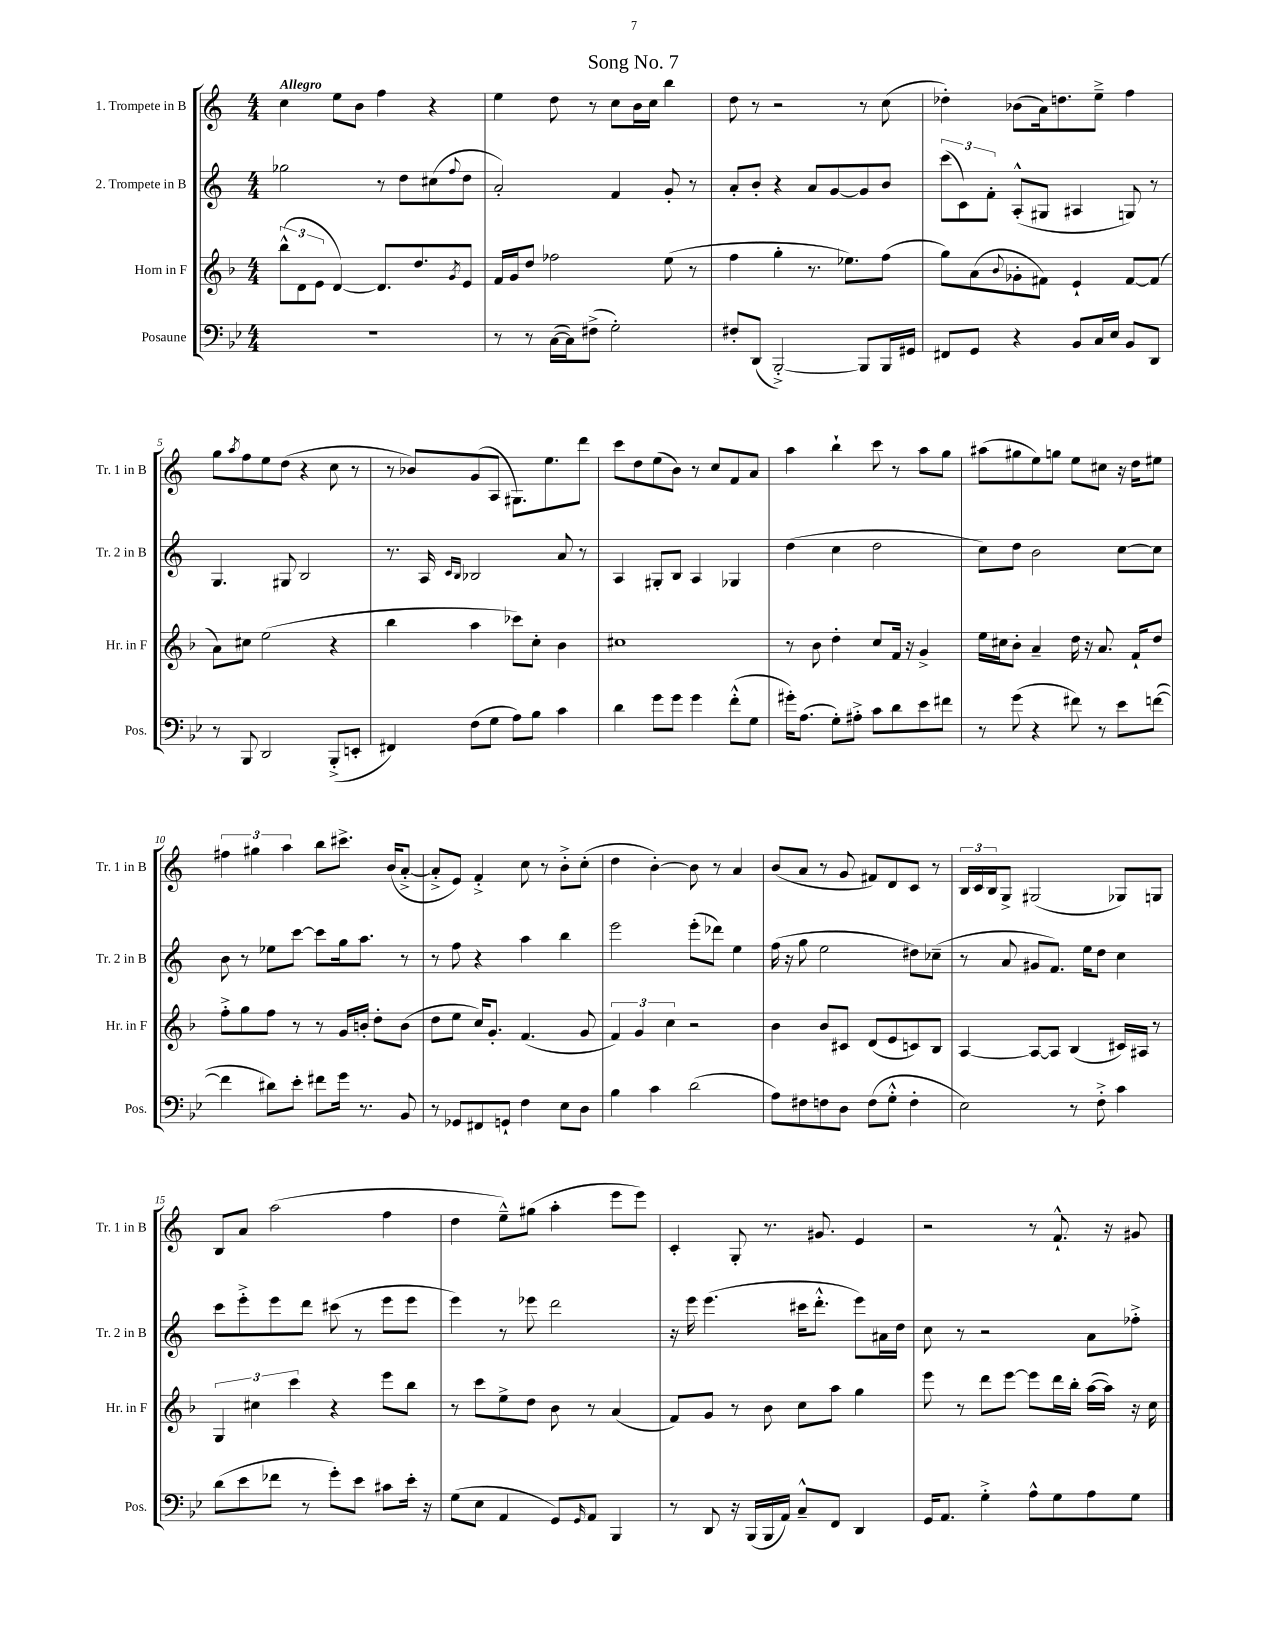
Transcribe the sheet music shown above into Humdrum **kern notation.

**kern	**kern	**kern	**kern
*staff4	*staff3	*staff2	*staff1
*clefF4	*clefG2	*clefG2	*clefG2
*k[b-e-]	*k[b-]	*k[]	*k[]
*M4/4	*M4/4	*M4/4	*M4/4
1r	(12bb-^^	2gg-	4cc
.	12d	.	.
.	12e	.	.
.	[4d)	.	8ee
.	.	.	8b
.	8.d]	8r	4ff
.	.	8dd	.
.	8.dd	.	.
.	.	(8cc#	4r
.	8qg	8qqff	.
.	8e	8dd	.
=	=	=	=
8r	16f	2a')	4ee
.	16g	.	.
8r	8dd	.	.
([16C	2ff-	.	8dd
16C])	.	.	.
(8F#^	.	.	8r
2G')	.	4f	8cc
.	.	.	16b
.	.	.	16cc
.	(8ee	8g'	4bb
.	8r	8r	.
=	=	=	=
8F#'	4ff	8a'	8dd
(8DD	.	8b'	8r
[2BBB-'^)	4gg'	4r	2r
.	8.r	8a	.
.	.	[8g	.
.	8.ee-)	.	.
8BBB-]	.	8g]	8r
16BBB-	(8ff	8b	(8cc
16GG#	.	.	.
=	=	=	=
8FF#	8gg)	(12ccc	4dd-')
.	.	12c)	.
8GG	(8a	.	.
.	.	12f'	.
.	8qqb-	.	.
4r	8g-'	(8A'^^	(8b-
.	8f#)	8G#	16a)
.	.	.	8.dd
8BB-	4e`	4A#	.
16C	.	.	8ee~^
16E-	.	.	.
8BB-	[8f#	8G)	4ff
8DD	(8f#]	8r	.
=	=	=	=
8r	8a)	4.G	8gg
.	.	.	8qaa
8BBB-	8cc#	.	8ff
2DD	(2ee	.	8ee
.	.	8G#	(8dd
.	.	2B	4r
(8BBB-'^	4r	.	8cc
8EE'	.	.	8r
=	=	=	=
4FF#)	4bb-	8.r	8r
.	.	.	8b-)
.	.	16A	.
.	.	16qqc	.
.	.	16qqB	.
(8F	4aa	2B-	(8g
8G	.	.	8A
8A)	8ccc-)	.	8.G#)
8B-	8cc'	.	.
.	.	.	8.ee
4c	4b-	8a	.
.	.	8r	8ddd
=	=	=	=
4d	1cc#	4A	8ccc
.	.	.	8dd
8g	.	8G#'	(8ee
8g	.	8B	8b)
4g	.	4A	8r
.	.	.	8cc
(8f'^^	.	4G-	8f
8G	.	.	8a
=	=	=	=
16g#')	8r	(4dd	4aa
(8.A	.	.	.
.	8b-	.	.
8G')	4dd'	4cc	4bb`
8A#'^	.	.	.
8c	8cc	2dd	8ccc
8d	16f	.	8r
.	16r	.	.
8e-	4g^	.	8aa
8f#	.	.	8gg
=	=	=	=
8r	16ee	8cc)	(8aa#
.	16cc#	.	.
(8g	8b-'	8dd	8gg#
4r	4a~	2b	8ee)
.	.	.	8gg
8f#)	16dd	.	8ee
.	16r	.	.
8r	8.a	.	8cc#
8e-	.	[8cc	16r
.	16f`	.	16dd
([8f	8dd	8cc]	8ee#
=	=	=	=
4f]	8ff'^	8b	6ff#
.	8gg	8r	.
.	.	.	6gg#
8d#)	8ff	8ee-	.
.	.	.	6aa
8e-'	8r	[8ccc	.
8f#	8r	8ccc]	8bb
16g	16g	16gg	8.ccc#^
8.r	16b'	8.aa	.
.	8dd'	.	.
.	.	.	(16b
8BB-	(8b	8r	[8a'^
=	=	=	=
8r	8dd	8r	8a'^]
8GG-	8ee	8ff	8e)
8FF#	16cc)	4r	4f'^
.	8.g'	.	.
8GG`	.	.	.
4F	(4.f	4aa	8cc
.	.	.	8r
8E-	.	4bb	8b'^
8D	8g	.	(8cc'
=	=	=	=
4B-	6f)	2eee	4dd
.	6g	.	.
4c	.	.	[4b')
.	6cc	.	.
(2d	2r	(8eee'	8b]
.	.	8ddd-)	8r
.	.	4ee	4a
=	=	=	=
8A)	4b-	(16ff	(8b
.	.	16r	.
8F#	.	8gg	8a
8F	8b-	2ee	8r
8D	8c#	.	8g
(8F	(8d	.	8f#)
8G'^^	8e	.	8d
4F'	8c)	8dd#)	8c
.	8B-	(8cc-~	8r
=	=	=	=
2E-)	[4A	8r	24B
.	.	.	24c
.	.	.	24B
.	.	8a	8G^
.	8A_	8g#	(2G#
.	8A]	8.f)	.
8r	(4B-	.	.
.	.	16ee	.
8F'^	.	8dd	.
4c	16c#)	4cc	8G-)
.	16A#	.	.
.	8r	.	8G
=	=	=	=
(8d	6G	8ccc	8B
8e-	.	8eee'^	8a
.	6cc#	.	.
8f-	.	8eee	(2aa
.	6ccc	.	.
8r	.	8ddd	.
8g')	4r	(8ccc#	.
8e-	.	8r	.
8c#	8eee	8eee	4ff
16e-'	8bb-	8eee	.
16r	.	.	.
=	=	=	=
(8G	8r	4eee)	4dd
8E-	8ccc	.	.
4AA	8ee^	8r	8ee~^^)
.	8dd	8eee-	(8gg#
8GG)	8b-	2ddd	4aa'
16qqGG	.	.	.
8AA	8r	.	.
4BBB-	(4a	.	8eee
.	.	.	8eee)
=	=	=	=
8r	8f)	16r	4c'
.	.	16eee	.
8DD	8g	(4.eee	.
16r	8r	.	8G'
(16BBB-	.	.	.
16BBB-	8b-	.	8.r
16AA)	.	.	.
8C~^^	8cc	16ccc#	.
.	.	8.ddd'^^	8.g#
8FF	8aa	.	.
4DD	4gg	8eee)	4e
.	.	16a#	.
.	.	16dd	.
=	=	=	=
16GG	8eee	8cc	2r
8.AA	.	.	.
.	8r	8r	.
4G'^	8ddd	2r	.
.	[8eee	.	.
8A^^	8eee]	.	8r
8G	16ddd	.	8.f`^^
.	16bb-'	.	.
8A	([16aa	8a	.
.	16aa])	.	16r
8G	16r	8ff-'^	8g#
.	16cc	.	.
==	==	==	==
*-	*-	*-	*-
